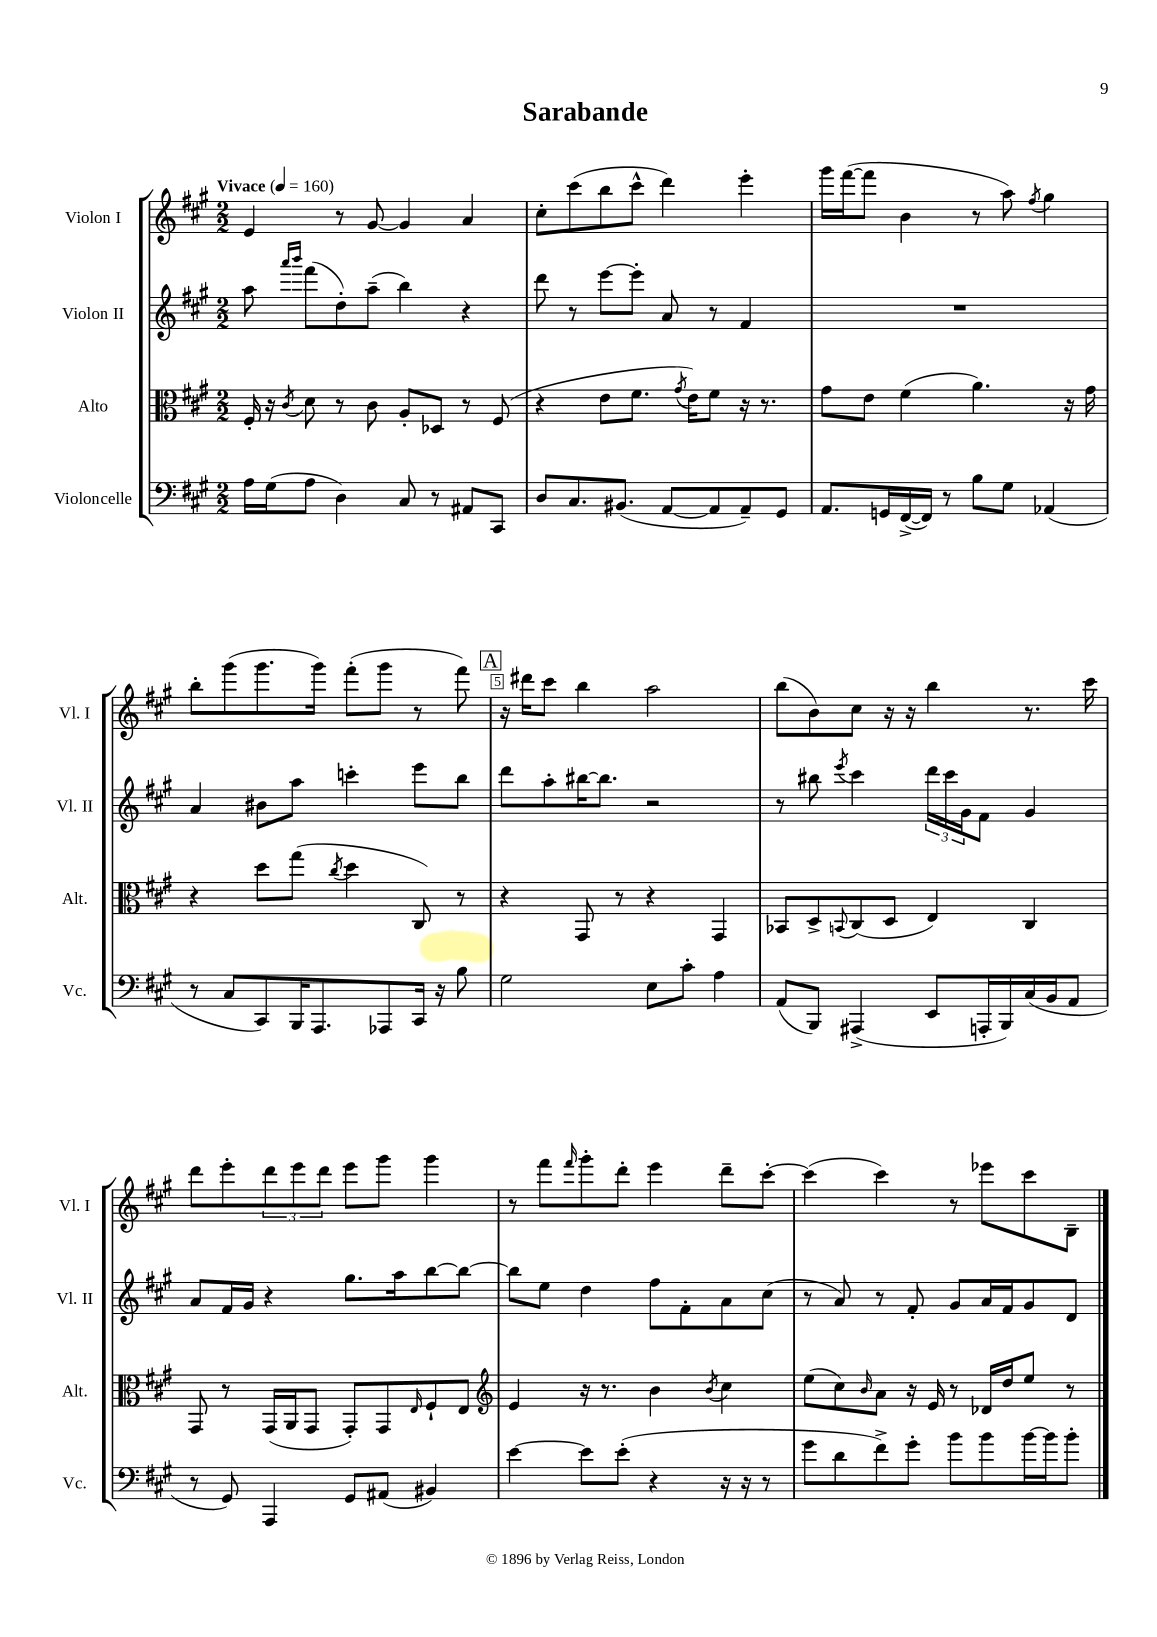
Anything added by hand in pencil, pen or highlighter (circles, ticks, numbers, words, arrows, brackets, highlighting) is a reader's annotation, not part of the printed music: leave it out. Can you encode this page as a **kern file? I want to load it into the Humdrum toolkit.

**kern	**kern	**kern	**kern
*staff4	*staff3	*staff2	*staff1
*clefF4	*clefC3	*clefG2	*clefG2
*k[f#c#g#]	*k[f#c#g#]	*k[f#c#g#]	*k[f#c#g#]
*M2/2	*M2/2	*M2/2	*M2/2
*MM160	*MM160	*MM160	*MM160
16A	16F#'	8aa	4e
(16G#	16r	.	.
.	.	16qqaaa	.
.	8qc#	16qqbbb	.
8A	8d	(8fff#	.
4D)	8r	8dd')	8r
.	8c#	(8aa~	[8g#
8C#	8A'	4bb)	4g#]
8r	8D-	.	.
8AA#	8r	4r	4a
8CC#	(8F#	.	.
=	=	=	=
8D	4r	8ddd	8cc#'
8.C#	.	8r	(8ccc#
.	8e	[8eee	8bb
(8.BB#	.	.	.
.	8.f#	8eee']	8ccc#^^
[8AA	.	8a	4ddd)
.	8qg#	.	.
.	16e)	.	.
8AA]	8f#	8r	.
8AA~)	16r	4f#	4eee'
.	8.r	.	.
8GG#	.	.	.
=	=	=	=
8.AA	8g#	1r	16ggg#
.	.	.	([16fff#
.	8e	.	8fff#]
16GG	.	.	.
([16FF#^	(4f#	.	4b
16FF#])	.	.	.
8r	.	.	.
8B	4.a)	.	8r
8G#	.	.	8aa)
.	.	.	8qff#
(4AA-	.	.	4gg#
.	16r	.	.
.	16g#	.	.
=	=	=	=
8r	4r	4a	8bb'
8C#	.	.	(8ggg#
8CC#)	8dd	8b#	8.ggg#
16BBB	(8gg#	8aa	.
8.AAA	.	.	16ggg#)
.	8qcc#	.	.
.	4dd	4ccc'	(8fff#'
8AAA-	.	.	8ggg#
16CC#	8C#)	8eee	8r
16r	.	.	.
8B	8r	8bb	8fff#)
=	=	=	=
2G#	4r	8ddd	16r
.	.	.	16ddd#
.	.	8aa'	8ccc#
.	8GG#	[16bb#	4bb
.	.	8.bb#]	.
.	8r	.	.
8E	4r	2r	2aa
8c#'	.	.	.
4A	4GG#	.	.
=	=	=	=
(8AA	8BB-	8r	(8bb
8BBB)	8D^	8bb#	8b)
.	8qqBB	8qeee	.
(4AAA#^	(8C#	4ccc#	8cc#
.	8D	.	16r
.	.	.	16r
8EE	4E)	24ddd	4bb
.	.	24ccc#	.
.	.	24g#	.
16AAA'	.	8f#	.
16BBB)	.	.	.
(16C#	4C#	4g#	8.r
16BB	.	.	.
8AA	.	.	.
.	.	.	16ccc#
=	=	=	=
8r	8GG#	8a	8ddd
8GG#)	8r	16f#	8eee'
.	.	16g#	.
4AAA	(16GG#	4r	12ddd
.	16AA	.	.
.	.	.	12eee
.	8GG#	.	.
.	.	.	12ddd
8GG#	8GG#')	8.gg#	8eee
(8AA#	8GG#	.	8ggg#
.	.	16aa	.
.	16qqE	.	.
4BB#)	8F#`	[8bb	4ggg#
.	8E	8bb_	.
=	=	=	=
*	*clefG2	*	*
[4e	4e	8bb]	8r
.	.	8ee	8fff#
.	.	.	16qqfff#
8e]	16r	4dd	8ggg#'
.	8.r	.	.
(8e'	.	.	8ddd'
4r	4b	8ff#	4eee
.	.	8f#'	.
.	8qb	.	.
16r	4cc#	8a	8ddd~
16r	.	.	.
8r	.	(8cc#	[8ccc#'
=	=	=	=
8g#	(8ee	8r	(4ccc#]
8d	8cc#)	8a)	.
.	16qqb	.	.
8f#^)	8a	8r	4ccc#)
8g#'	16r	8f#'	.
.	16e	.	.
8b	8r	8g#	8r
8b	16d-	16a	8eee-
.	16dd	16f#	.
[16b	8ee	8g#	8ccc#
16b]	.	.	.
8b'	8r	8d	8B~
==	==	==	==
*-	*-	*-	*-
